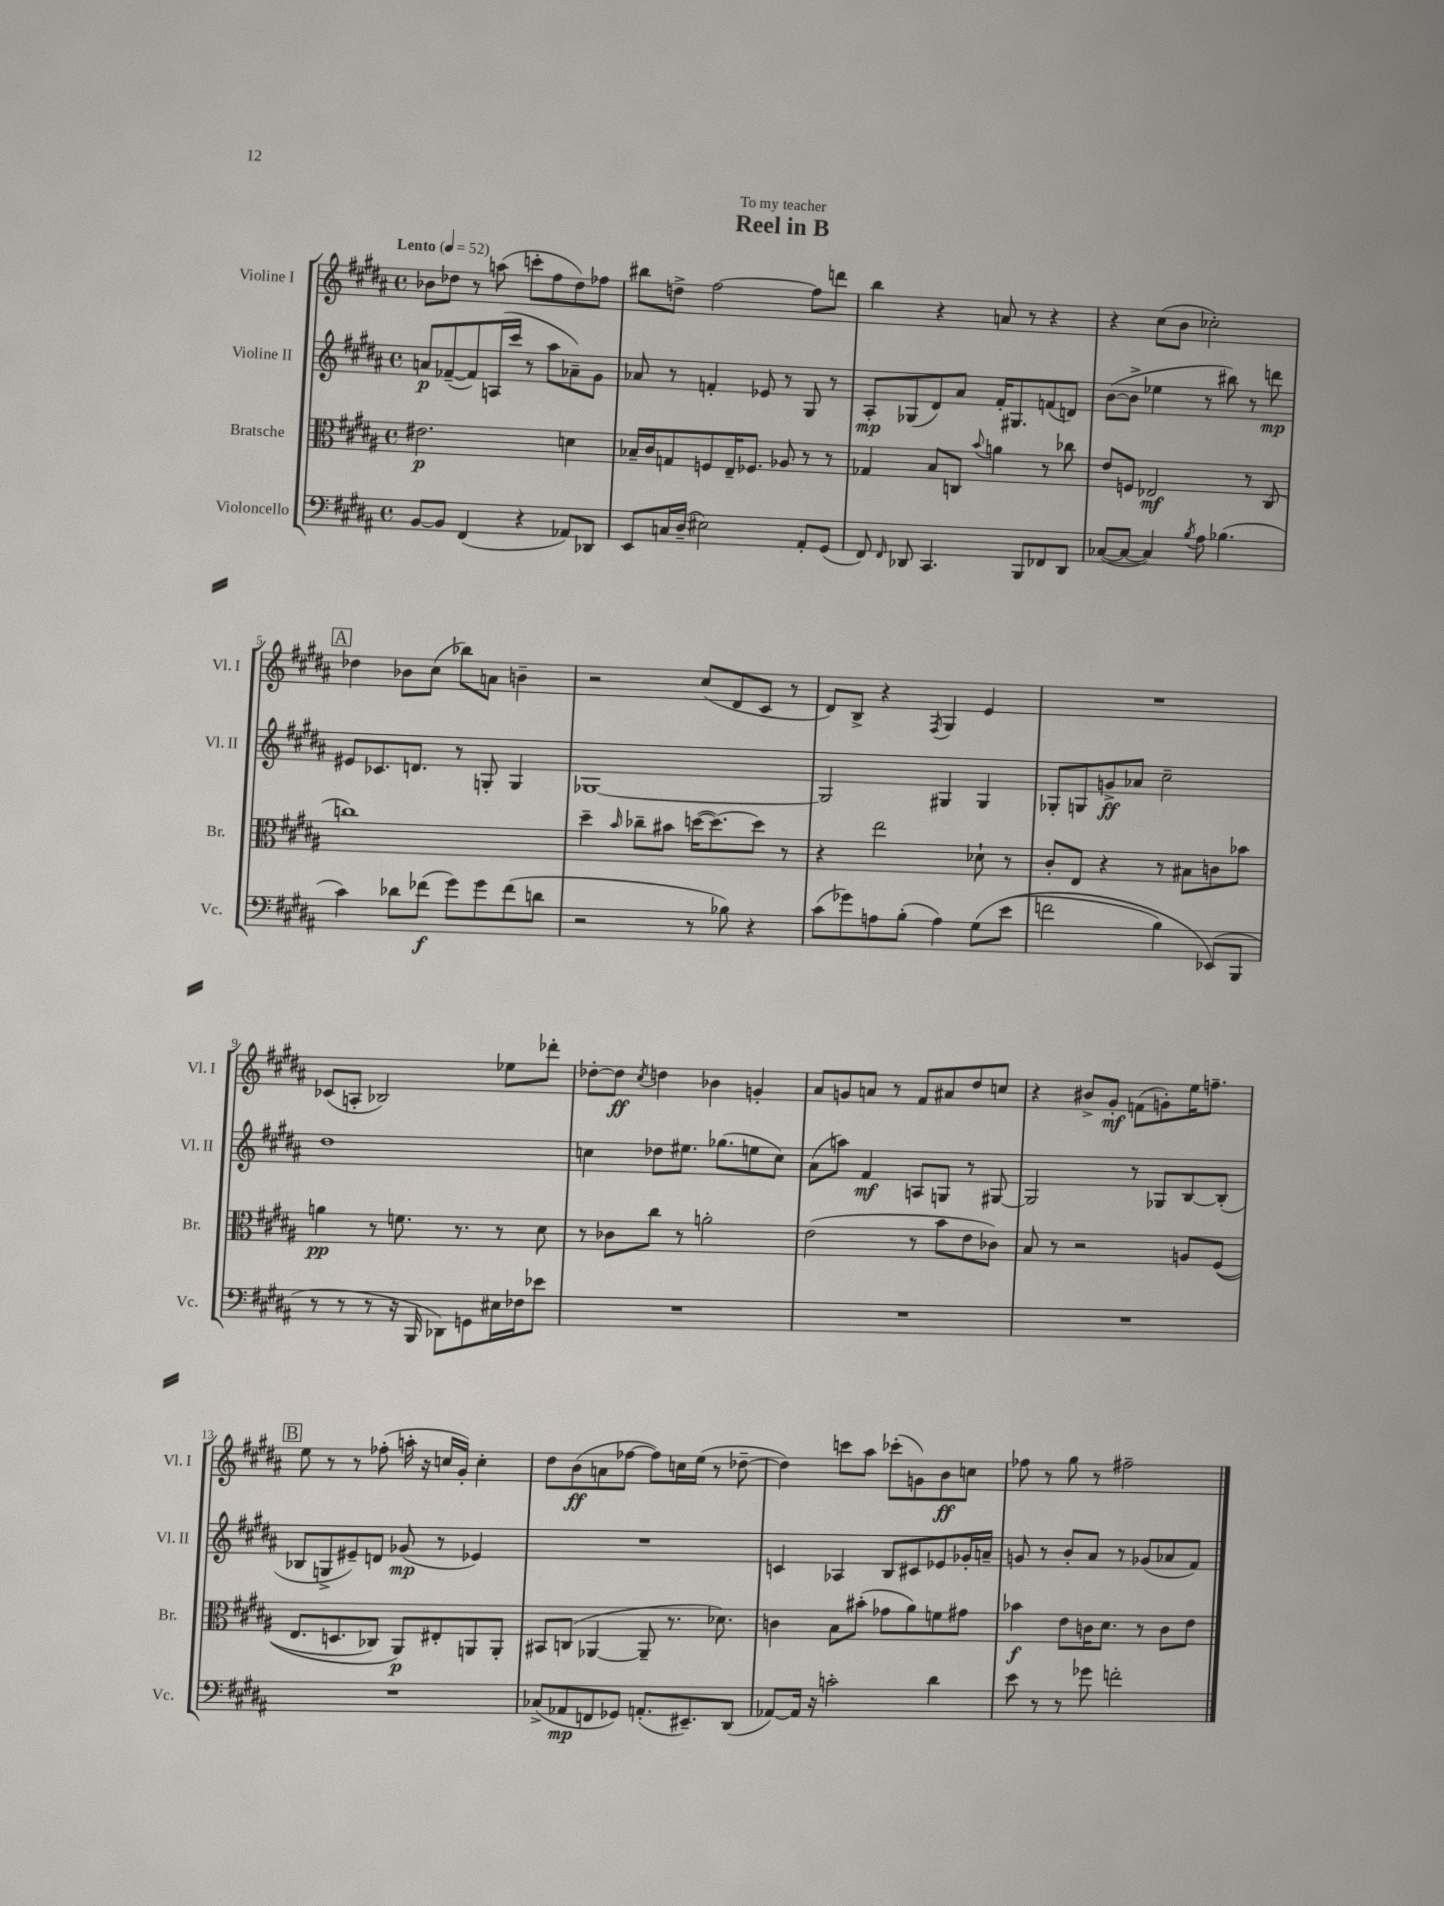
\header { title = "Reel in B" dedication = "To my teacher" }
<<
\new StaffGroup <<
\new Staff = "s0" \with { instrumentName = "Violine I" shortInstrumentName = "Vl. I" } {
    \clef treble \key b \major \defaultTimeSignature \time 4/4 \tempo "Lento" 4 = 52
    \autoBeamOff bes'8[ des''8] r8 a''8( c'''8[-. fis''8 des''8) fes''8] |
    bis''8[ d''8]-> fis''2~ fis''8[ d'''8] |
    b''4 r4 a'8 r8 r4 |
    r4 cis''8[( b'8] ces''2-.) |
    \mark \markup { \box "A" } des''4 bes'8[ cis''8]( bes''8[) a'8] b'4-- |
    r2 cis''8[( dis'8 cis'8] r8 |
    dis'8[) b8]-> r4 \acciaccatura { fis8 } gis4 e'4 |
    R1 |
    ces'8[( a8]-. bes2) ees''8[ des'''8]-. |
    des''8[~-. des''8]\ff \acciaccatura { cis''8 } d''4 bes'4 g'4-. |
    ais'8[ g'8 a'8] r8 fis'8[ ais'8 dis''8 c''8] |
    r4 bis'8[-> gis'8]-.\mf f'8[( g'8-.) e''16 f''8.]-- |
    \mark \markup { \box "B" } e''8 r8 r8 fes''8-.( a''16-. r16 c''16[ gis'16]-.) c''4-. |
    dis''8[ b'8\ff( a'8 fes''8]~ fes''8[) c''16 e''16]( r8 des''8~-- |
    des''4) c'''8[ ais''8] ces'''8[-.( g'8) b'8\ff c''8] |
    fes''8 r8 gis''8 r8 fis''2-- \bar "|." |
}
\new Staff = "s1" \with { instrumentName = "Violine II" shortInstrumentName = "Vl. II" } {
    \clef treble \key b \major \defaultTimeSignature \time 4/4
    \autoBeamOff a'8[\p fes'8~--( fes'8) a16( cis'''16] r8 ais''8[ aes'8--) gis'8] |
    aes'8 r8 f'4-. ees'8 r8 gis8 r8 |
    ais8[-.\mp ges8( dis'8) ais'8] fis'16[-. gis8. f'8( d'8]) |
    b'8[~( b'8]-> ees''4 r8 bis''8) r8 d'''8\mp |
    \mark \markup { \box "A" } eis'8[ ces'8. d'8.] r8 g8-. g4 |
    ges1~ |
    ges2 gis4 gis4 |
    ges8[-. g8 g'8->\ff aes'8] cis''2-- |
    dis''1 |
    c''4 des''8[ eis''8.] ges''8.[( e''8 c''8]) |
    ais'8[( a''8]) fis'4\mf a8[ g8] r8 gis8~ |
    gis2 r8 ges8[ b8~ b8]-.( |
    \mark \markup { \box "B" } bes8[ g8-> eis'8--) d'8] ges'8\mp( r8 ees'4) |
    R1 |
    c'4 aes4 b8[ cis'8 ees'8 ges'16-. a'16]-- |
    g'8 r8 b'8[-. ais'8] r8 ges'8[( aes'8 fis'8]) \bar "|." |
}
\new Staff = "s2" \with { instrumentName = "Bratsche" shortInstrumentName = "Br." } {
    \clef alto \key b \major \defaultTimeSignature \time 4/4
    \autoBeamOff eis'2.\p d'4 |
    bes16[-- cis'16 g8 f8 e16-- fes8.] aes8 r8 r8 |
    ges4 b8[ c8] \appoggiatura { b'8 } a'4 r8 ces''8 |
    e'8[ f8] ees2\mf r8 cis8( |
    \mark \markup { \box "A" } c''1) |
    dis''4-- \grace { b'16 } ces''8[-- bis'8] d''16[~( d''8.~) d''8] r8 |
    r4 e''2 des'8-! r8 |
    cis'8[-. e8] r4 r8 bis8[ c'8 bes'8] |
    a'4\pp r8 f'8. r8. r8 dis'8 |
    r8 ces'8[ cis''8] r8 a'2-. |
    e'2( r8 b'8[ e'8 ces'8]) |
    b8 r8 r2 a8[ fis8](\( |
    \mark \markup { \box "B" } e8.[ d8. ces8]) ais,8[\p\) eis8-. a,8 a,8]-. |
    bis,8[ c8]( aes,4~ aes,8-- r8. des'8.) |
    c'4 b8[ bis'8]-.( ges'8[ ais'8) f'8 gis'8] |
    bes'4\f e'8[ c'16 dis'8.] r8 c'8[ e'8] \bar "|." |
}
\new Staff = "s3" \with { instrumentName = "Violoncello" shortInstrumentName = "Vc." } {
    \clef bass \key b \major \defaultTimeSignature \time 4/4
    \autoBeamOff b,8[~ b,8] fis,4( r4 aes,8[) des,8] |
    e,8[ c16 dis16]--( eis2) ais,8[-. gis,8]( |
    fis,8) \grace { fis,16 } des,8 cis,4. b,,8[ fes,8 des,8] |
    ces8[~( ces8]~ ces4) \acciaccatura { b8 } ais8 bes4.( |
    \mark \markup { \box "A" } cis'4) des'8[ fes'8]\f( gis'8[) gis'8 fes'8( d'8] |
    r2 r8 bes8) r4 |
    cis'8[( ges'8) a8 b8]-.( a4) gis8[\( e'8]( |
    f'2 b4) ees,8[(\) b,,8] |
    r8 r8 r8 r16 b,,16 des,8[) g,8 eis16 fes16 ees'8] |
    R1 |
    R1 |
    R1 |
    \mark \markup { \box "B" } R1 |
    ces8[->( aes,8\mp f,8 ges,8]) a,8.[-.( eis,8.--) dis,8]( |
    aes,8[~) aes,16] r16 c'2-. dis'4 |
    e'8 r8 r8 ges'8 f'2-. \bar "|." |
}
>>
>>
